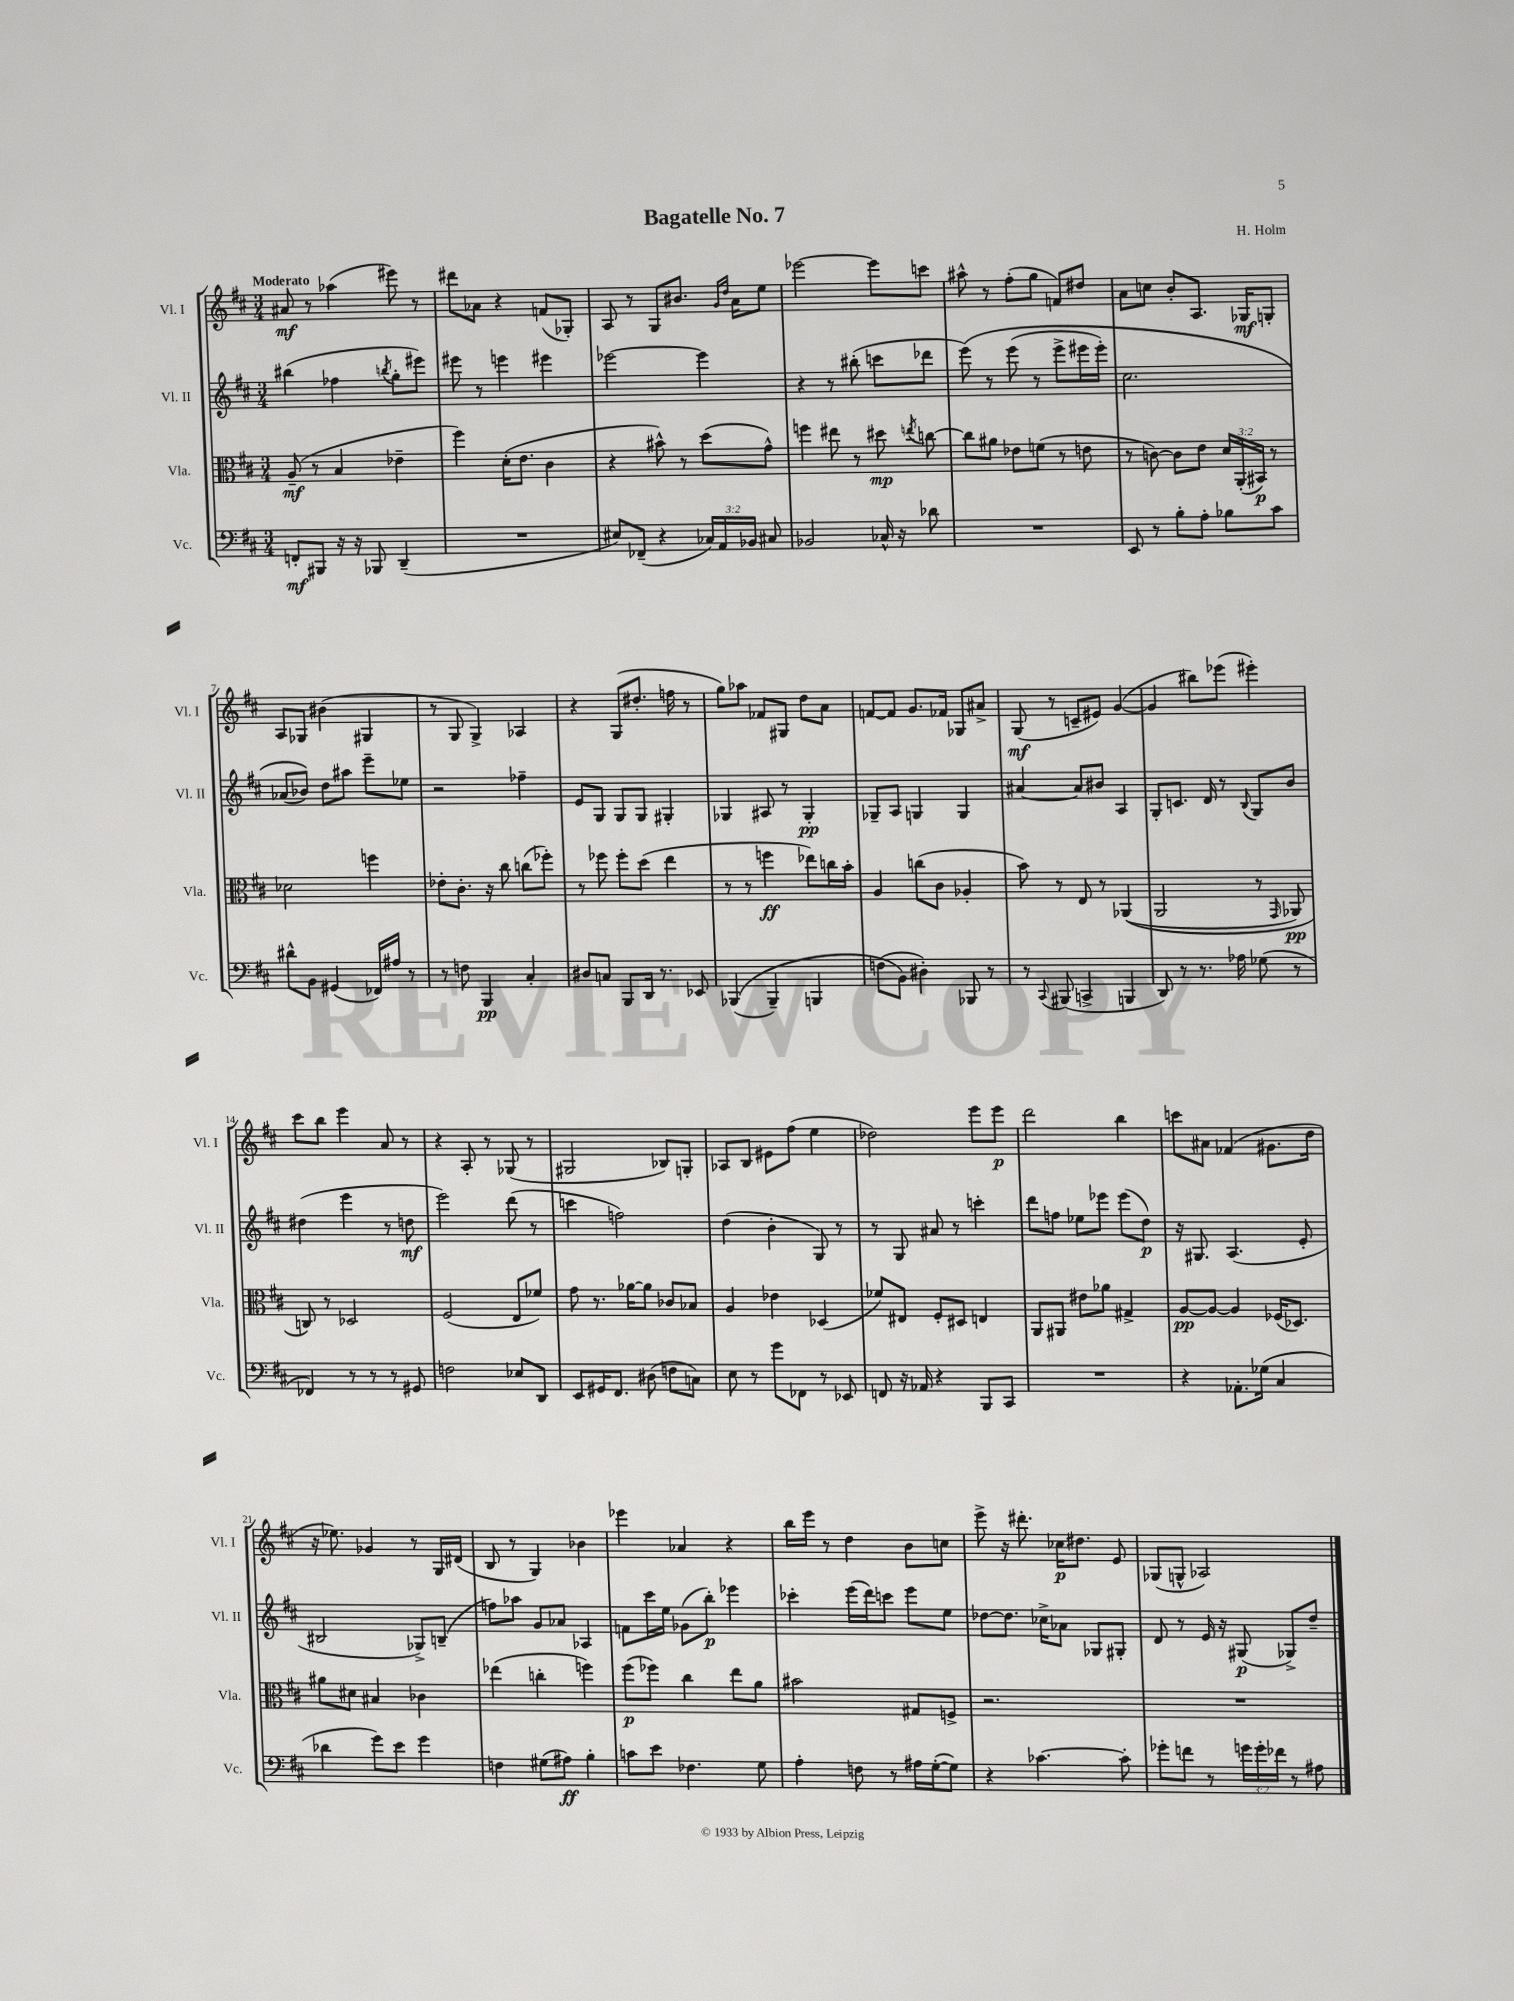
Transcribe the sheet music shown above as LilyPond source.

\header { title = "Bagatelle No. 7" composer = "H. Holm" }
<<
\new StaffGroup <<
\new Staff = "s0" \with { instrumentName = "Vl. I" shortInstrumentName = "Vl. I" } {
    \clef treble \key d \major \numericTimeSignature \time 3/4 \tempo "Moderato"
    \autoBeamOff ais'8\mf r8 aes''4( eis'''8) r8 |
    dis'''8[ aes'8] r4 f'8[( ges8]-.) |
    a8 r8 g8[ bis'8.] \grace { g'16[ d''16] } a'16[ e''8] |
    ees'''2~ ees'''8[ c'''8] |
    ais''8-^ r8 fis''8[-.( g''8] f'8[) dis''8] |
    a'8[ c''8] b'8[-. a8.] ges16[\mf g8]-. |
    a8[ ges8] bis'4( gis4 |
    r8 g8 g4->) aes4 |
    r4 g8[( dis''8.]-. f''16 r8 |
    g''8[) aes''8] fes'8[ gis8] d''8[ a'8] |
    f'8[~ f'8] g'8.[ fes'16] ges8[ ais'8]-> |
    g8\mf( r8 c'8[-- eis'8]) g'4~( |
    g'4 bis''8[) ees'''8]( eis'''4-.) |
    cis'''8[ b''8] e'''4 a'8 r8 |
    r4 a8-. r8 ges8( r8 |
    gis2 bes8[) g8]-. |
    aes8[ b8] eis'8[ fis''8]( e''4 |
    des''2) e'''8[ e'''8]\p |
    d'''2 b''4 |
    c'''8[ ais'8] fes'4( gis'8.[ d''16] |
    r16 ees''8.) ges'4 r8 g16[ dis'16]( |
    b8 r8 g4) bes'4 |
    ees'''4 aes'4 r4 |
    b''16[ e'''16] r8 d''4 b'8[ c''8] |
    e'''8-> r16 dis'''8.-. ces''16[\p dis''8.] e'8 |
    ges8[( g8]-^ aes2) \bar "|." |
}
\new Staff = "s1" \with { instrumentName = "Vl. II" shortInstrumentName = "Vl. II" } {
    \clef treble \key d \major \numericTimeSignature \time 3/4
    \autoBeamOff bis''4( fes''4 \acciaccatura { b''8 } g''8[-. eis'''8]) |
    eis'''8 r8 e'''4 eis'''4 |
    ees'''2~ ees'''4 |
    r4 r8 bis''8-.( c'''8[ des'''8] |
    e'''8)\( r8 e'''8( r8 e'''8[-> eis'''16 eis'''16]-.) |
    cis''2. |
    aes'8[( bes'8])\) d''8[ ais''8] e'''8[-- ees''8] |
    r2 fes''4-- |
    e'8[ g8] g8[ g8] gis4-. |
    ges4 ais8 r8 ges4-.\pp |
    ges8[-- a8] g4 g4 |
    ais'4~ ais'8[ bis'8] a4 |
    g8[-. c'8.] d'16 r8 \appoggiatura { b8 } g8[ b'8] |
    dis''4( e'''4 r8 d''8\mf |
    e'''2) d'''8( r8 |
    c'''4 f''2) |
    d''4( b'4-. g8) r8 |
    r8 g8 ais'8 r8 c'''4-. |
    d'''8[ f''8] ees''8[ ees'''8] ees'''8[( d''8]\p) |
    r16 gis8. a4.( e'8-. |
    bis2 ges8[->) b8]--( |
    f''8[) aes''8] g'8[ aes'8] aes4 |
    f'8[ cis'''16 e''16] ges'8[( b''8]-.\p) ees'''4 |
    ces'''4-. e'''16[( d'''16) c'''8] e'''8[ e''8] |
    des''8[~ des''8.] ces''16[-> aes'8] ges8[ gis8]-. |
    d'8 r8 e'16 r16 gis8\p( ges8[->) d''8]-- \bar "|." |
}
\new Staff = "s2" \with { instrumentName = "Vla." shortInstrumentName = "Vla." } {
    \clef alto \key d \major \numericTimeSignature \time 3/4 \override Staff.TupletNumber.text = #tuplet-number::calc-fraction-text
    \autoBeamOff a8--\mf( r8 b4 ees'4-- |
    fis''4) d'16[-.( e'8.] cis'4 |
    r4 bis'8-^) r8 d''8[( g'8]-^) |
    f''4 eis''8 r8 dis''8\mp \acciaccatura { e''8 } c''8~ |
    c''8[ ais'8] ees'8[ f'8]( r8 e'8 |
    r8 c'8~) c'8[ e'8] \tuplet 3/2 { d'16[ a,16-.( bis,16]\p) } r8 |
    des'2 f''4 |
    ees'8[-. cis'8.]-. r16 cis''8 c''8[( fes''8]-.) |
    r8 fes''8 fes''8[-. d''8]( e''4 |
    r8 r8 f''4\ff ees''8[) c''16 b'16]-. |
    a4 c''8[( cis'8] aes4-. |
    b'8) r8 e8 r8 aes,4(\( |
    a,2 r8 \grace { g,16 } aes,8\pp) |
    c8\) r8 des2 |
    fis2( e8[ fes'8]) |
    g'8 r8. aes'16[~ aes'8] ces'8[ bes8] |
    a4 ees'4 des4( |
    fes'8[) eis8] fis8[-. dis8] e4 |
    a,8[ ais,8] eis'8[ aes'8] gis4-> |
    a8[~\pp a8]~ a4 fes16[( des8.]) |
    ais'8[ dis'8] bis4 ces'4 |
    ees''4( c''4-. f''4) |
    fis''8[\p( fes''8]) cis''4 e''8[ a'8] |
    bis'2 gis8[ f8]-> |
    r2. |
    R2. \bar "|." |
}
\new Staff = "s3" \with { instrumentName = "Vc." shortInstrumentName = "Vc." } {
    \clef bass \key d \major \numericTimeSignature \time 3/4 \override Staff.TupletNumber.text = #tuplet-number::calc-fraction-text
    \autoBeamOff f,8[-.\mf bis,,8] r16 r16 bes,,8 d,4--( |
    R2. |
    eis8[) fes,8]--( r4 \tuplet 3/2 { ces16[) a,16 bes,16] } cis8 |
    bes,2 ces16-^ r16 des'8 |
    R2. |
    e,8 r8 b8[-. a8]-. bes8[ cis'8] |
    dis'8[-^ b,8] gis,4( fes,16[) ais16] r8 |
    r8 f8 b,,4\pp cis4-. |
    dis8[ c8] b,,8[ d,16] r8. ees,8 |
    bes,,4(\( bes,,4--) b,,4 |
    f8[( b,8]\) dis4-.) bes,,8 r8 |
    r8 \appoggiatura { cis,8 } bis,,8( c,4-> b,,4 |
    d,8) r8 r8. aes16 ges8( r8 |
    fes,4) r8 r8 r8 gis,8 |
    f2 ees8[ d,8] |
    e,8[ gis,16 fis,8.] dis8( f8[ c8]) |
    e8 r8 g'8[ fes,8] r8 ees,8 |
    f,8 r16 aes,16 r4 b,,8[ cis,8] |
    R2. |
    r4 aes,8.[-. ges16]( cis4 |
    des'4 g'8[) e'8] g'4 |
    f4 gis8[( ais8]\ff) b4-. |
    c'8[ e'8] fes4. g8 |
    a4-. f8 r8 ais16[ g16~-.( g8]) |
    r4 ces'4.~ ces'8-. |
    ges'8[-. f'8] r8 \tuplet 3/2 { g'16[ g'16-. fes'16] } r8 ais8 \bar "|." |
}
>>
>>
